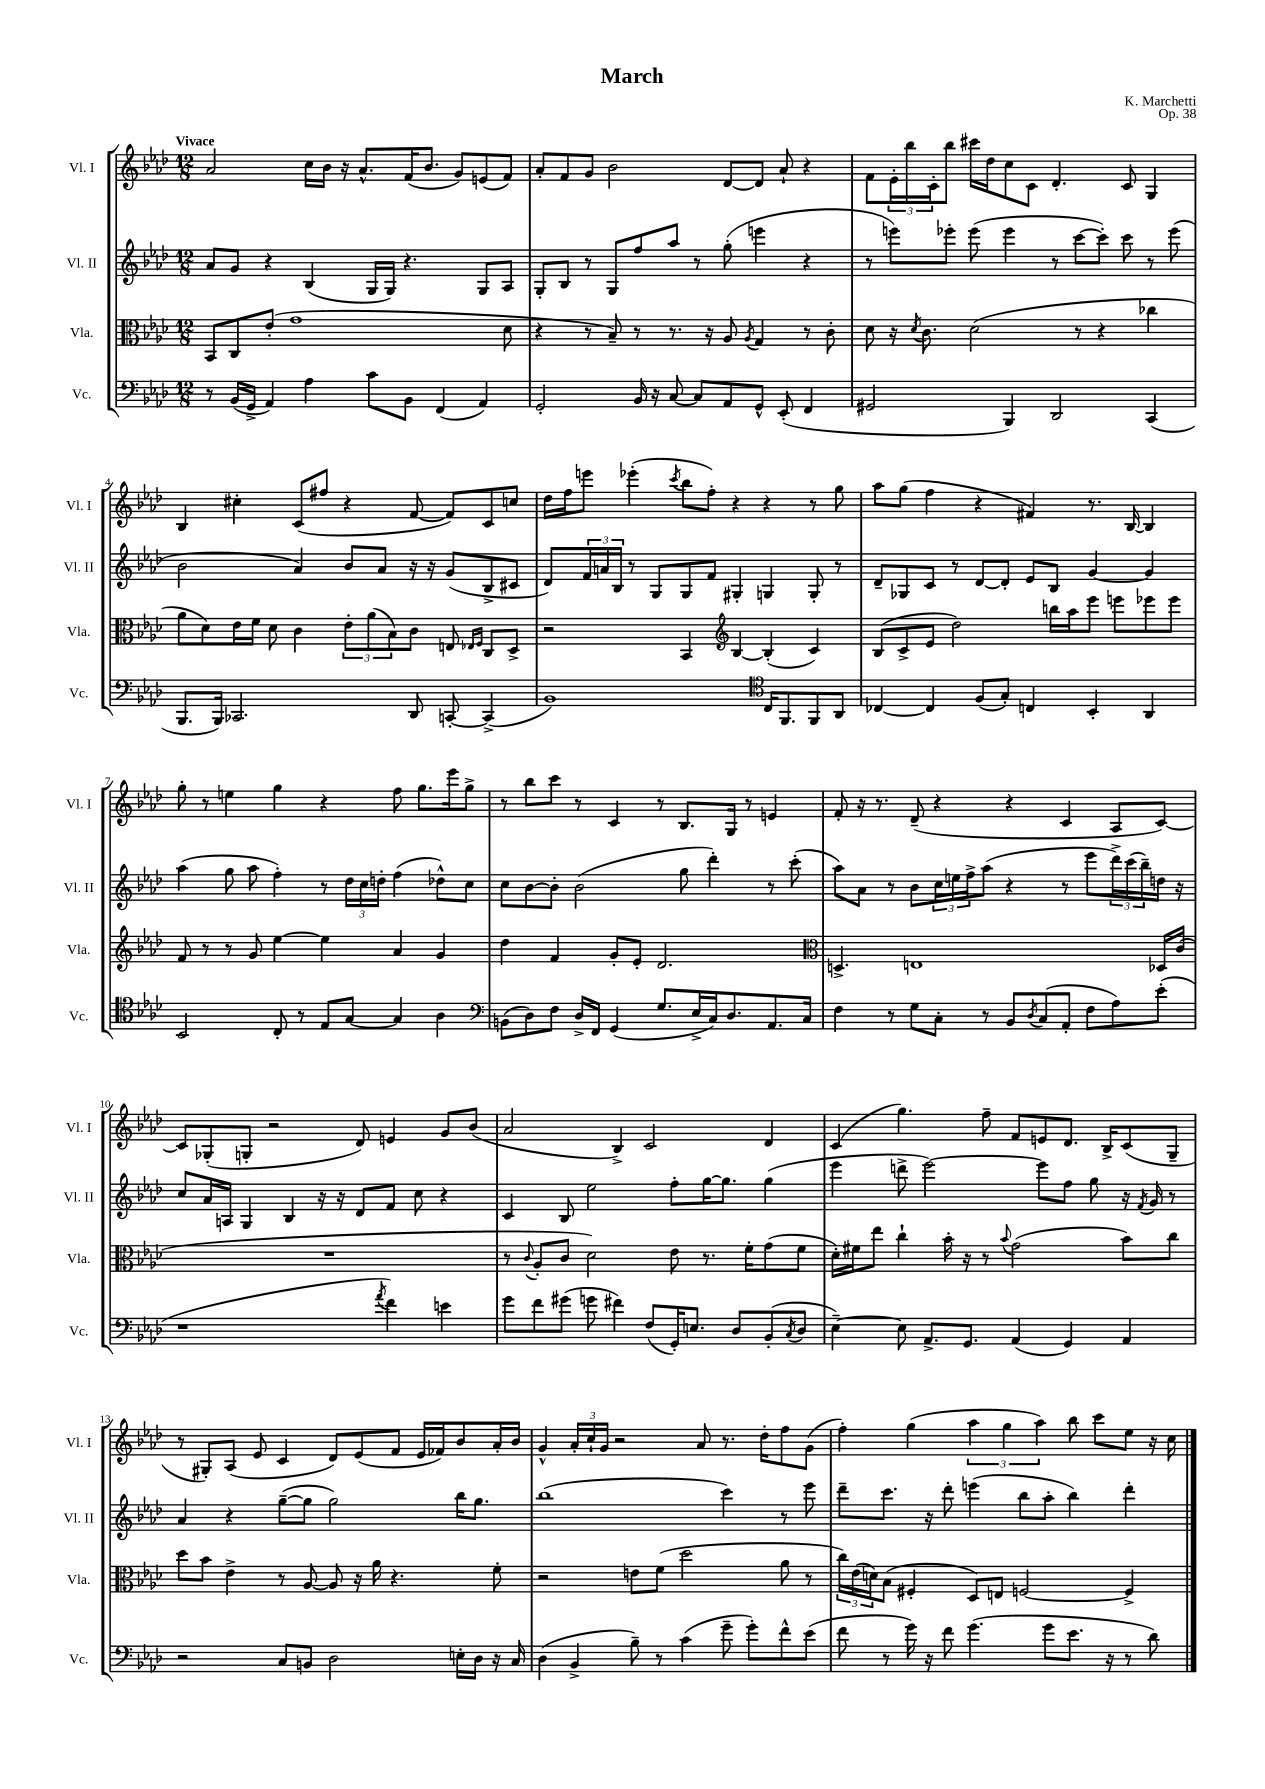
\header { title = "March" composer = "K. Marchetti" opus = "Op. 38" }
<<
\new StaffGroup <<
\new Staff = "s0" \with { instrumentName = "Vl. I" shortInstrumentName = "Vl. I" } {
    \clef treble \key aes \major \numericTimeSignature \time 12/8 \tempo "Vivace"
    aes'2 c''16 bes'16 r16 aes'8.-^ f'16( bes'8. g'8) e'8( f'8) |
    aes'8-. f'8 g'8 bes'2 des'8~ des'8 aes'8-! r4 |
    f'8 \tuplet 3/2 { ees'16-. bes''16 c'16-. } bes''8 cis'''16 des''16 c''8 c'8 des'4.-. c'8 g4 |
    bes4 cis''4-. c'8( fis''8 r4 f'8~ f'8) c'8 c''8 |
    des''16 f''16 e'''8 ees'''4-.( \acciaccatura { c'''8 } bes''8 f''8-.) r4 r4 r8 g''8 |
    aes''8 g''8( f''4 r4 fis'4) r8. bes16~ bes4 |
    g''8-. r8 e''4 g''4 r4 f''8 g''8. ees'''16 g''8-> |
    r8 bes''8 c'''8 r8 c'4 r8 bes8. g16 r8 e'4 |
    f'8-. r16 r8. des'8--( r4 r4 c'4 aes8 c'8~) |
    c'8 ges8-.( g8-. r2 des'8) e'4 g'8 bes'8( |
    aes'2 bes4->) c'2 des'4 |
    c'4( g''4.) f''8-- f'8 e'8 des'8. bes16-> c'8( g8-- |
    r8 gis8-.) aes8( ees'8 c'4 des'8) ees'8( f'8 ees'16 fes'16) bes'8 aes'16-. bes'16 |
    g'4-^ \tuplet 3/2 { aes'16-. c''16-! g'16 } r2 aes'8 r8. des''16-. f''8 g'8( |
    f''4-.) g''4( \tuplet 3/2 { aes''4 g''4 aes''4) } bes''8 c'''8 ees''8 r16 c''16 \bar "|." |
}
\new Staff = "s1" \with { instrumentName = "Vl. II" shortInstrumentName = "Vl. II" } {
    \clef treble \key aes \major \numericTimeSignature \time 12/8
    aes'8 g'8 r4 bes4( g16 g16) r4. g8 aes8 |
    g8-. bes8 r8 g8 f''8 aes''8 r8 g''8-.( e'''4 r4 |
    r8 e'''8) ees'''8-. ees'''8( ees'''4 r8 c'''8~ c'''8-.) c'''8 r8 ees'''8( |
    bes'2 aes'4) bes'8 aes'8 r16 r16 g'8( bes8-> cis'8 |
    des'8) \tuplet 3/2 { f'16 a'16 bes16 } r8 g8 g8 f'8 gis4-. g4 g8-. r8 |
    des'8-- ges8 c'8 r8 des'8~ des'8-. ees'8 bes8 g'4~ g'4 |
    aes''4( g''8 aes''8 f''4-.) r8 \tuplet 3/2 { des''16 c''16 d''16-. } f''4( des''8-^) c''8 |
    c''8 bes'8~ bes'8-. bes'2( g''8 des'''4-.) r8 c'''8-.( |
    aes''8) aes'8 r8 bes'8 \tuplet 3/2 { c''16 e''16 f''16-> } aes''8( r4 r8 ees'''8 \tuplet 3/2 { des'''16->) c'''16( bes''16--) } d''16 r16 |
    c''8 aes'16 a16 g4 bes4 r16 r16 des'8 f'8 c''8 r4 |
    c'4 bes8 ees''2 f''8-. g''16~ g''8. g''4( |
    ees'''4 d'''8-> ees'''2~) ees'''8 f''8 g''8 r16 \acciaccatura { f'8 } g'16 r8 |
    aes'4 r4 g''8~--( g''8 g''2) bes''16 g''8. |
    bes''1( c'''4) r8 ees'''8 |
    des'''8-- c'''8. r16 des'''8-. e'''4( bes''8 aes''8-. bes''4) des'''4-. \bar "|." |
}
\new Staff = "s2" \with { instrumentName = "Vla." shortInstrumentName = "Vla." } {
    \clef alto \key aes \major \numericTimeSignature \time 12/8
    bes,8 c8 ees'8-.( g'1 des'8 |
    r4 r8 bes8--) r8 r8. r16 aes8 \acciaccatura { aes8 } g4 r8 c'8-. |
    des'8 r16 \acciaccatura { des'8 } c'8. des'2( r8 r4 ces''4 |
    aes'8 des'8) ees'16 f'16 des'8 c'4 \tuplet 3/2 { ees'8-. aes'8( bes8) } c'8 e8 \grace { ees16 f16 } c8 des8-> |
    r2 bes,4 \clef treble bes4~ bes4-.( c'4) |
    bes8( c'8-> ees'8 des''2) b''16 aes''16 ees'''8 e'''8 ees'''8 ees'''8 |
    f'8 r8 r8 g'8 ees''4~ ees''4 aes'4 g'4 |
    des''4 f'4 g'8-. ees'8-. des'2. |
    \clef alto d4.-> e1 des16 c'16( |
    R1. |
    r8 \appoggiatura { c'8 } aes8-. c'8 des'2) ees'8 r8. f'16-. g'8( f'8 |
    des'16-.) fis'16 ees''8 c''4-! bes'16-. r16 r8 \appoggiatura { bes'8 } g'2( bes'8) c''8 |
    des''8 bes'8 ees'4-> r8 aes8~ aes8 r16 aes'16 r4. f'8-. |
    r2 e'8 f'8( des''2 aes'8 r8 |
    \tuplet 3/2 { c''16) ees'16( d'16) } bes8( fis4-. des8) e8 f2~ f4-> \bar "|." |
}
\new Staff = "s3" \with { instrumentName = "Vc." shortInstrumentName = "Vc." } {
    \clef bass \key aes \major \numericTimeSignature \time 12/8
    r8 bes,16( g,16-> aes,4) aes4 c'8 bes,8 f,4( aes,4) |
    g,2-. bes,16 r16 c8~ c8 aes,8 g,8-^ ees,8-.( f,4 |
    gis,2 bes,,4) des,2 c,4( |
    bes,,8. bes,,16) ces,2. des,8 c,8~-. c,4->( |
    bes,1) \clef tenor c16 f,8. f,8 aes,8 |
    ces4~ ces4 f8( g8-.) c4 bes,4-. aes,4 |
    bes,2 c8-. r8 ees8 g8~ g4 aes4 |
    \clef bass b,8( des8) f8 des16-> f,16 g,4( g8. ees16-> c16) des8. aes,8. c16 |
    f4 r8 g8 c8-. r8 bes,8 \acciaccatura { des8 } c8( aes,8-. f8 aes8) ees'8-.( |
    r1 \acciaccatura { aes'8 } f'4) e'4 |
    g'8 f'8 gis'8( g'8 fis'4) f8( g,16-.) e8. des8 bes,8-.( \acciaccatura { c8 } des8 |
    ees4~--) ees8 aes,8.-> g,8. aes,4( g,4) aes,4 |
    r2 c8 b,8 des2 e16-. des16 r16 c16 |
    des4( bes,4-> bes8--) r8 c'4( g'8-- g'8-.) f'8-^ ees'8( |
    f'8 r8 g'16) r16 f'8 g'4.( g'8 ees'8. r16 r8 des'8) \bar "|." |
}
>>
>>
